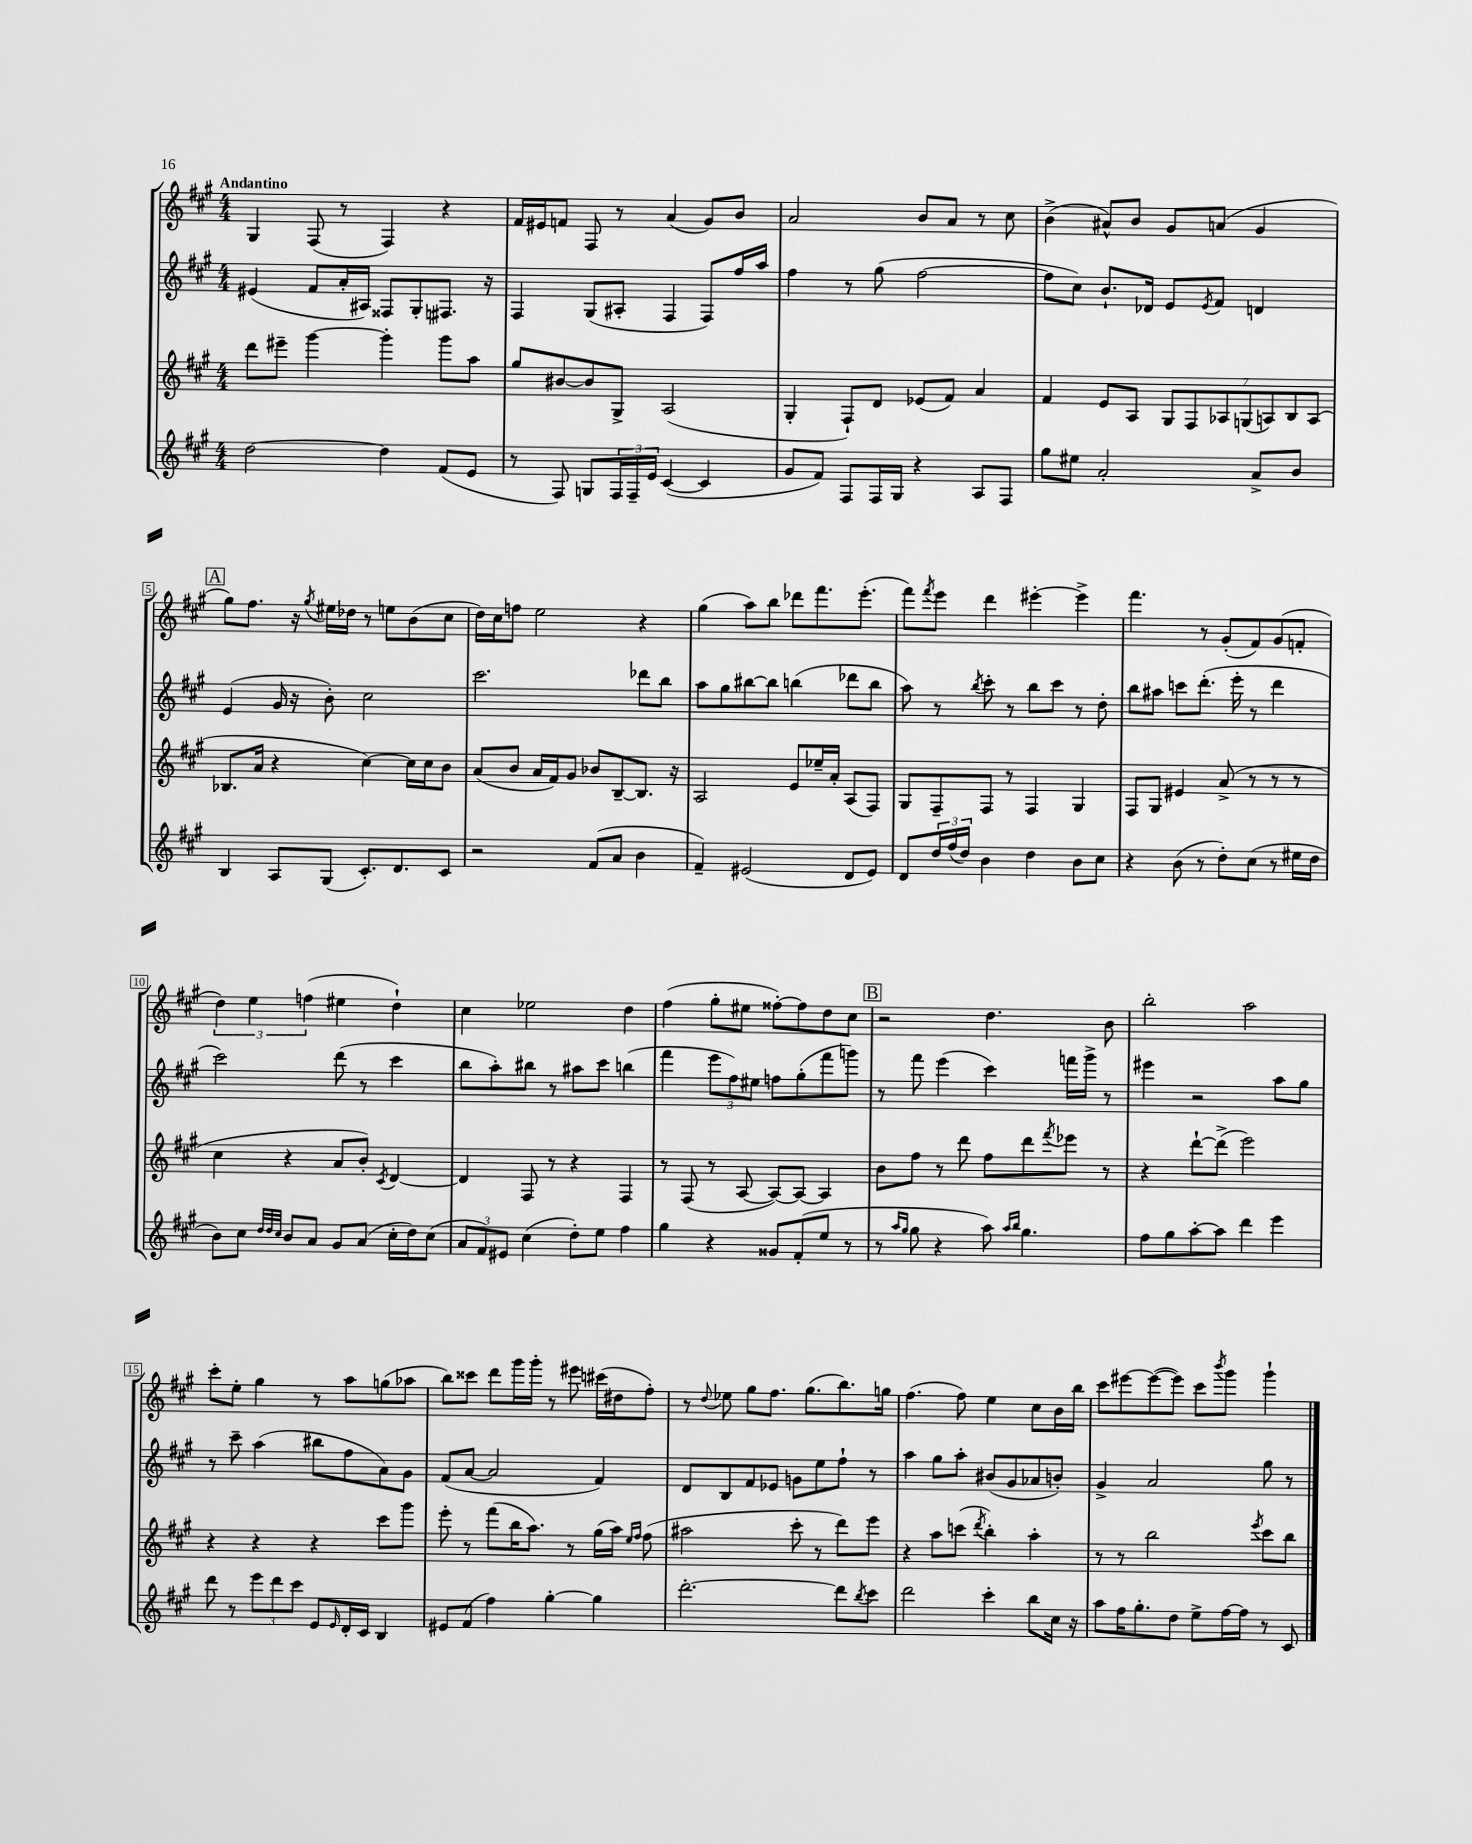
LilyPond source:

<<
\new StaffGroup <<
\new Staff = "s0" {
    \clef treble \key a \major \numericTimeSignature \time 4/4 \tempo "Andantino"
    gis4 fis8( r8 fis4) r4 |
    fis'16 eis'16 f'8 fis8 r8 a'4( gis'8) b'8 |
    a'2 b'8 a'8 r8 cis''8 |
    b'4->( ais'8-^) b'8 gis'8 a'8( gis'4 |
    \mark \markup { \box "A" } gis''8) fis''8. r16 \acciaccatura { gis''8 } eis''16 des''16 r8 e''8 b'8( cis''8 |
    d''16) cis''16 f''8 e''2 r4 |
    gis''4( a''8) b''8 des'''8 fis'''8. e'''8.-.( |
    fis'''8) \acciaccatura { fis'''8 } e'''8 d'''4 eis'''4~-. eis'''4-> |
    fis'''4. r8 gis'8-.( fis'8) gis'8( f'8-. |
    \tuplet 3/2 { d''4) e''4 f''4( } eis''4 d''4-!) |
    cis''4 ees''2 d''4 |
    fis''4( gis''8-. eis''8 fisis''8~-.) fisis''8 d''8 cis''8 |
    \mark \markup { \box "B" } r2 d''4. b'8 |
    b''2-. a''2 |
    cis'''8-. e''8-. gis''4 r8 a''8 g''8( aes''8 |
    b''8) cisis'''8 d'''8 gis'''16 gis'''16-. r8 eis'''8 cis'''16( dis''16 fis''8-.) |
    r8 \appoggiatura { d''8 } ees''8 gis''8 fis''8. gis''8.( b''8.) g''16 |
    fis''4.( fis''8) e''4 cis''8 b'16 b''16 |
    cis'''8 eis'''8~ eis'''8~( eis'''8) cis'''8 \acciaccatura { b'''8 } gis'''8 gis'''4-! \bar "|." |
}
\new Staff = "s1" {
    \clef treble \key a \major \numericTimeSignature \time 4/4
    eis'4( fis'8 a'16-. ais16) fisis8 gis8-. fis8. r16 |
    fis4 gis8( ais8-. fis4 fis8) fis''16 a''16 |
    fis''4 r8 gis''8( fis''2~ |
    fis''8 cis''8) b'8.-! des'16 e'8 \acciaccatura { e'8 } fis'8 d'4 |
    \mark \markup { \box "A" } e'4( gis'16 r16 b'8-.) cis''2 |
    cis'''2. des'''8 b''8 |
    a''8 gis''8 bis''8~ bis''8 b''4( des'''8 b''8 |
    a''8) r8 \acciaccatura { b''8 } cis'''8-. r8 b''8 cis'''8 r8 d''8-. |
    b''8 ais''8 c'''8 d'''8.-.( e'''16-. r8 d'''4 |
    cis'''2) d'''8( r8 cis'''4 |
    b''8 a''8-.) bis''8 r8 ais''8 cis'''8 b''4( |
    fis'''4 \tuplet 3/2 { e'''8 fis''8) eis''8 } f''8 gis''8-.( fis'''8 g'''8) |
    \mark \markup { \box "B" } r8 fis'''8 e'''4( cis'''4) f'''16 gis'''16-> r8 |
    eis'''4 r2 a''8 gis''8 |
    r8 cis'''8-- a''4( bis''8 fis''8 a'8) gis'8 |
    fis'8( a'8~ a'2 fis'4) |
    d'8 b8 fis'8 ees'8 g'8 e''8 fis''8-! r8 |
    a''4 gis''8 a''8-. bis'8( gis'8 aes'8 b'8-.) |
    gis'4-> a'2 gis''8 r8 \bar "|." |
}
\new Staff = "s2" {
    \clef treble \key a \major \numericTimeSignature \time 4/4
    d'''8 eis'''8-- gis'''4~ gis'''4-. gis'''8 a''8 |
    gis''8 bis'8~ bis'8 gis8-> a2( |
    gis4-. fis8-!) d'8 ees'8( fis'8) a'4 |
    fis'4 e'8 a8 \tuplet 7/4 { gis8 fis8 aes8 g8( a8) b8 a8( } |
    \mark \markup { \box "A" } bes8. a'16 r4 cis''4~) cis''16 cis''16 b'8 |
    a'8( b'8 a'16 fis'16) gis'8 bes'8 b8~-- b8. r16 |
    a2 e'8 ees''16-- a'16-. a8( fis8) |
    gis8 fis8-- fis8 r8 fis4 gis4 |
    fis8 gis8 eis'4 a'8->( r8 r8 r8 |
    cis''4 r4 a'8 b'8-.) \acciaccatura { cis'8 } d'4~ |
    d'4 fis8 r8 r4 fis4 |
    r8 fis8( r8 a8~ a8~) a8~ a4 |
    \mark \markup { \box "B" } b'8 fis''8 r8 d'''8 fis''8 d'''8 \acciaccatura { fis'''8 } ees'''8 r8 |
    r4 d'''8~-! d'''8->( e'''2) |
    r4 r4 r4 cis'''8 gis'''8 |
    e'''8-. r8 fis'''8( b''16 a''8.) r8 gis''16( a''16) \grace { e''16 fis''16 } fis''8( |
    ais''2 cis'''8-. r8 d'''8) e'''8 |
    r4 a''8 c'''8( \acciaccatura { d'''8 } b''4-.) a''4-. |
    r8 r8 b''2 \acciaccatura { e'''8 } cis'''8 b''8 \bar "|." |
}
\new Staff = "s3" {
    \clef treble \key a \major \numericTimeSignature \time 4/4
    d''2~ d''4 fis'8( e'8 |
    r8 fis8) g8 \tuplet 3/2 { fis16 fis16-- e'16 } cis'4~( cis'4 |
    gis'8 fis'8) fis8 fis16 gis16 r4 a8 fis8 |
    gis''8 eis''8 a'2-. a'8-> b'8 |
    \mark \markup { \box "A" } b4 a8 gis8( cis'8.-.) d'8. cis'8 |
    r2 fis'8( a'8 b'4 |
    fis'4--) eis'2( d'8 eis'8) |
    d'8 \tuplet 3/2 { d''16 fis''16( d''16) } b'4 d''4 b'8 cis''8 |
    r4 b'8( r8 d''8-.) cis''8( r8 eis''16 d''16 |
    b'8) cis''8 \grace { d''32 d''32 cis''32 } b'8 a'8 gis'8 a'8( cis''16-. d''16) cis''8( |
    \tuplet 3/2 { a'8 fis'8) eis'8 } cis''4( d''8-.) e''8 fis''4 |
    gis''4 r4 gisis'8 fis'8-.( e''8 r8 |
    \mark \markup { \box "B" } r8 \grace { a''16 gis''16 } gis''8 r4 a''8) \grace { a''16 b''16 } gis''4. |
    fis''8 gis''8 a''8~-. a''8 d'''4 e'''4 |
    d'''8 r8 \tuplet 3/2 { e'''8 d'''8 cis'''8 } e'8 \grace { e'16 } d'16-. cis'16 b4 |
    eis'8 fis'8( fis''4) gis''4~-. gis''4 |
    d'''2.~-. d'''8 \acciaccatura { b''8 } cis'''8 |
    d'''2 cis'''4-. b''8 cis''16 r16 |
    a''8 fis''16 gis''8.-. d''8 e''8-> fis''16~ fis''16 r8 cis'8 \bar "|." |
}
>>
>>
\layout { \context { \Score \override BarNumber.stencil = #(make-stencil-boxer 0.1 0.3 ly:text-interface::print) } }
